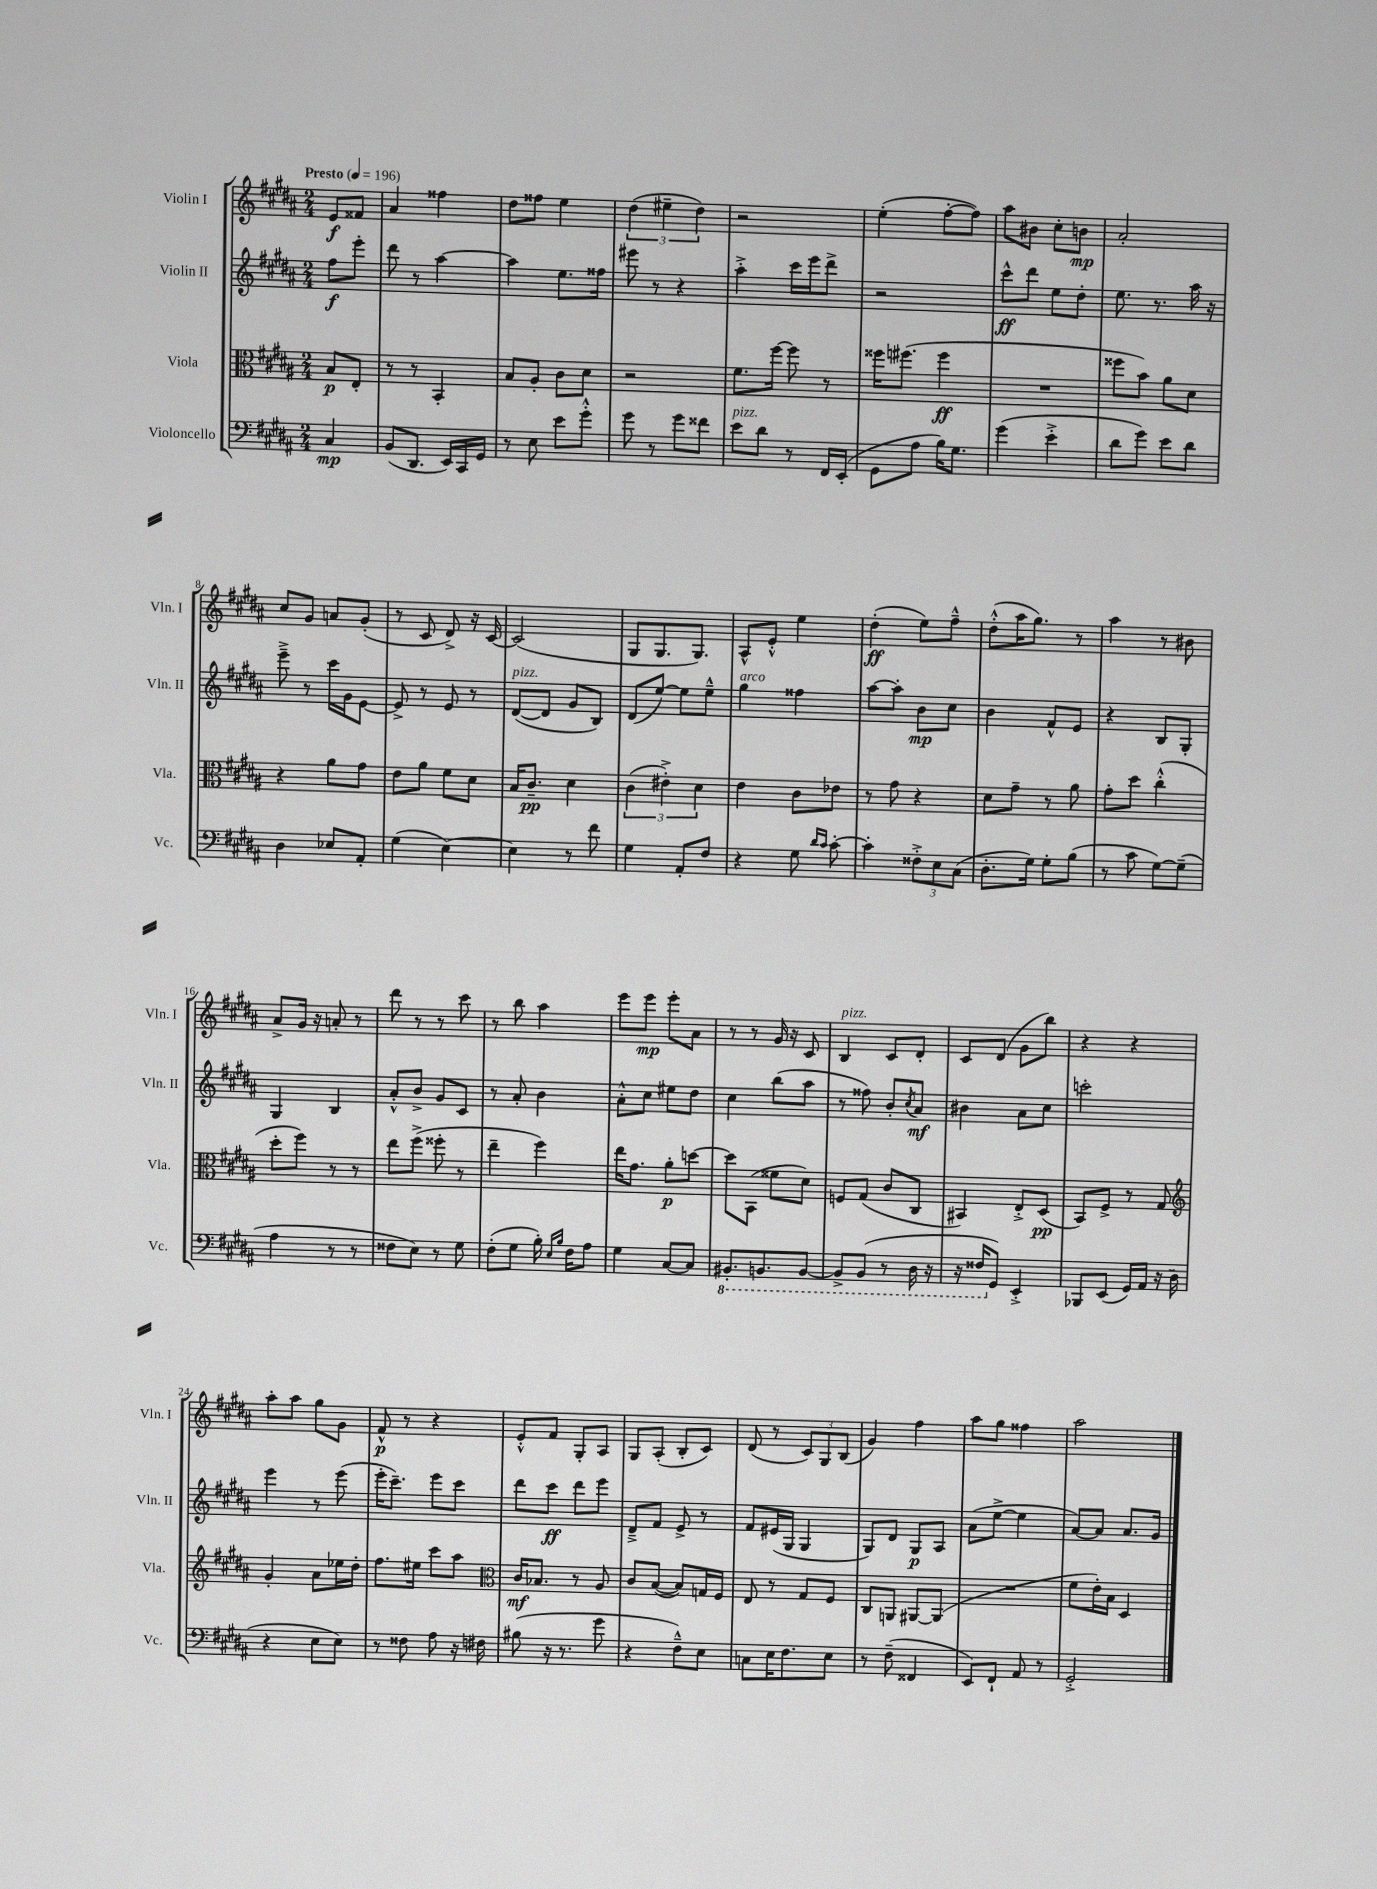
<<
\new StaffGroup <<
\new Staff = "s0" \with { instrumentName = "Violin I" shortInstrumentName = "Vln. I" } {
    \clef treble \key b \major \numericTimeSignature \time 2/4 \partial 4 \tempo "Presto" 4 = 196
    e'8\f fisis'8 |
    ais'4 fisis''4 |
    dis''8 fisis''8 e''4 |
    \tuplet 3/2 { dis''4( eis''4-- dis''4) } |
    r2 |
    e''4-.( fis''8~-. fis''8) |
    ais''8 bis'8 cis''8-. b'8\mp |
    ais'2-. |
    cis''8 gis'8 a'8 gis'8-.( |
    r8 cis'8 dis'8->) r16 cis'16~ |
    cis'2( |
    gis8 gis8. gis8.) |
    ais8-^ e'8-.-^ e''4 |
    dis''4-.\ff( e''8) fis''8---^ |
    dis''8-.-^( ais''16 gis''8.) r8 |
    ais''4 r8 bis'8 |
    ais'8-> gis'16 r16 a'8-. r8 |
    dis'''8 r8 r8 cis'''8 |
    r8 b''8 ais''4 |
    e'''8 e'''8\mp e'''8-. ais'8 |
    r8 r8 gis'16 r16 cis'8 |
    b4^\markup { \italic "pizz." } cis'8 dis'8-. |
    cis'8 dis'8( gis'8 b''8) |
    r4 r4 |
    ais''8-. ais''8 gis''8 gis'8 |
    fis'8-^\p r8 r4 |
    e'8-.-^ fis'8 gis8-. ais8 |
    gis8 ais8-.( b8-. cis'8) |
    dis'8( r8 \tuplet 3/2 { cis'8) gis8 b8( } |
    gis'4) fis''4 |
    ais''8 gis''8 fisis''4 |
    ais''2 \bar "|." |
}
\new Staff = "s1" \with { instrumentName = "Violin II" shortInstrumentName = "Vln. II" } {
    \clef treble \key b \major \numericTimeSignature \time 2/4 \partial 4
    fis''8\f e'''8-. |
    dis'''8 r8 ais''4~ |
    ais''4 e''8. fisis''16 |
    eis'''8 r8 r4 |
    ais''4-.-> cis'''16 e'''16 dis'''8-> |
    r2 |
    cis'''8-^\ff dis'''8 e''8 dis''8-. |
    e''8. r8. ais''16 r16 |
    e'''8---> r8 cis'''16 gis'16 e'8~ |
    e'8-> r8 e'8 r8 |
    dis'8~^\markup { \italic "pizz." }( dis'8 gis'8 b8) |
    dis'8( e''8~) e''8 e''8---^ |
    gis''4^\markup { \italic "arco" } fisis''4 |
    ais''8~ ais''8-. b'8\mp cis''8 |
    b'4 fis'8-^ e'8 |
    r4 b8 gis8-. |
    gis4 b4 |
    ais'8-.-^ b'8-> gis'8 cis'8 |
    r8 ais'8-. b'4 |
    ais'8-.-^ cis''8 eis''8 dis''8 |
    cis''4 b''8( ais''8 |
    r8 fisis''8) b'8-. \acciaccatura { cis''8 } ais'8\mf |
    bis'4 ais'8 cis''8 |
    c'''2-. |
    e'''4 r8 e'''8( |
    e'''16-. cis'''8.--) e'''8 cis'''8 |
    dis'''8 cis'''8\ff dis'''8 e'''8 |
    dis'8---> fis'8 e'8-> r8 |
    fis'8 eis'16( gis16 gis4 |
    gis8) dis'8 gis8\p ais8 |
    ais'8( e''8~-> e''4 |
    ais'8~) ais'8 ais'8. gis'16 \bar "|." |
}
\new Staff = "s2" \with { instrumentName = "Viola" shortInstrumentName = "Vla." } {
    \clef alto \key b \major \numericTimeSignature \time 2/4 \partial 4
    b8\p e8-. |
    r8 r8 b,4-. |
    b8 ais8-. cis'8 dis'8 |
    r2 |
    fis'8. fis''16~ fis''8 r8 |
    fisis''16 fis''8.( fis''4\ff |
    R2 |
    fisis''8 b'8) ais'8 dis'8 |
    r4 ais'8 gis'8 |
    e'8 ais'8 fis'8 dis'8 |
    b16 cis'8.--\pp dis'4 |
    \tuplet 3/2 { cis'4( eis'4-.->) dis'4 } |
    e'4 cis'8 ees'8 |
    r8 gis'8 r4 |
    dis'8 gis'8-- r8 ais'8 |
    gis'8-. dis''8 cis''4-.-^( |
    dis''8-. fis''8) r8 r8 |
    e''8 fis''8->( fisis''8-. r8 |
    e''4-- fis''4) |
    e''16 gis'8. ais'8-.\p d''8~ |
    d''8 b,8( fisis'8 dis'8) |
    f8 gis8( cis'8 cis8 |
    bis,4) e8-.-> dis8\pp( |
    b,8) fis8-> r8 gis8 |
    \clef treble gis'4-. ais'8 ees''16 dis''16-. |
    fis''8. eis''16 cis'''8 ais''8 |
    \clef alto cis'16\mf bes8. r8 ais8 |
    cis'8 b8~( b8) g16 fis16 |
    e8 r8 gis8 fis8 |
    cis8 a,8 ais,8~ ais,8( |
    R2 |
    fis'8 e'16-.) b16 dis4 \bar "|." |
}
\new Staff = "s3" \with { instrumentName = "Violoncello" shortInstrumentName = "Vc." } {
    \clef bass \key b \major \numericTimeSignature \time 2/4 \partial 4
    cis4\mp |
    b,8( dis,8. e,16) cis,16 gis,16 |
    r8 e8 e'8 gis'8-.-^ |
    gis'8 r8 gis'8 fisis'8 |
    e'8^\markup { \italic "pizz." } dis'8 r8 fis,16 e,16-.( |
    gis,8 ais8 b16) gis8. |
    gis'4( e'4-.-> |
    dis'8 gis'8) e'8 dis'8 |
    dis4 ees8 ais,8-. |
    gis4( e4~) |
    e4 r8 fis'8 |
    gis4 ais,8-. fis8 |
    r4 gis8 \grace { dis'16 cis'16 } cis'8~-. |
    cis'4-. \tuplet 3/2 { fisis8-.-> e8 cis8( } |
    dis8.-. gis16) gis8-. b8( |
    r8 cis'8 gis8~) gis8--( |
    ais4 r8 r8 |
    fisis8 e8) r8 gis8 |
    fis8-.( gis8 b16-.) \grace { e16 b16 } fis16 ais8 |
    gis4 cis8~ cis8 |
    \ottava #-1 bis,,8.-. b,,8. b,,8~ |
    b,,8-> b,,8( r8 dis,16 r16 |
    r16 fisis,16 \ottava #0 gis,8) e,4-.-> |
    bes,,8 e,8( gis,16) ais,16 r16 dis16( |
    r4 e8 e8) |
    r8 fisis8 ais8 r16 fis16 |
    bis8( r16 r8. gis'8 |
    r4 fis8---^) e8 |
    c8 e16 fis8. e8 |
    r8 fis8--( fisis,4 |
    e,8) fis,8-! ais,8 r8 |
    gis,2-.-> \bar "|." |
}
>>
>>
